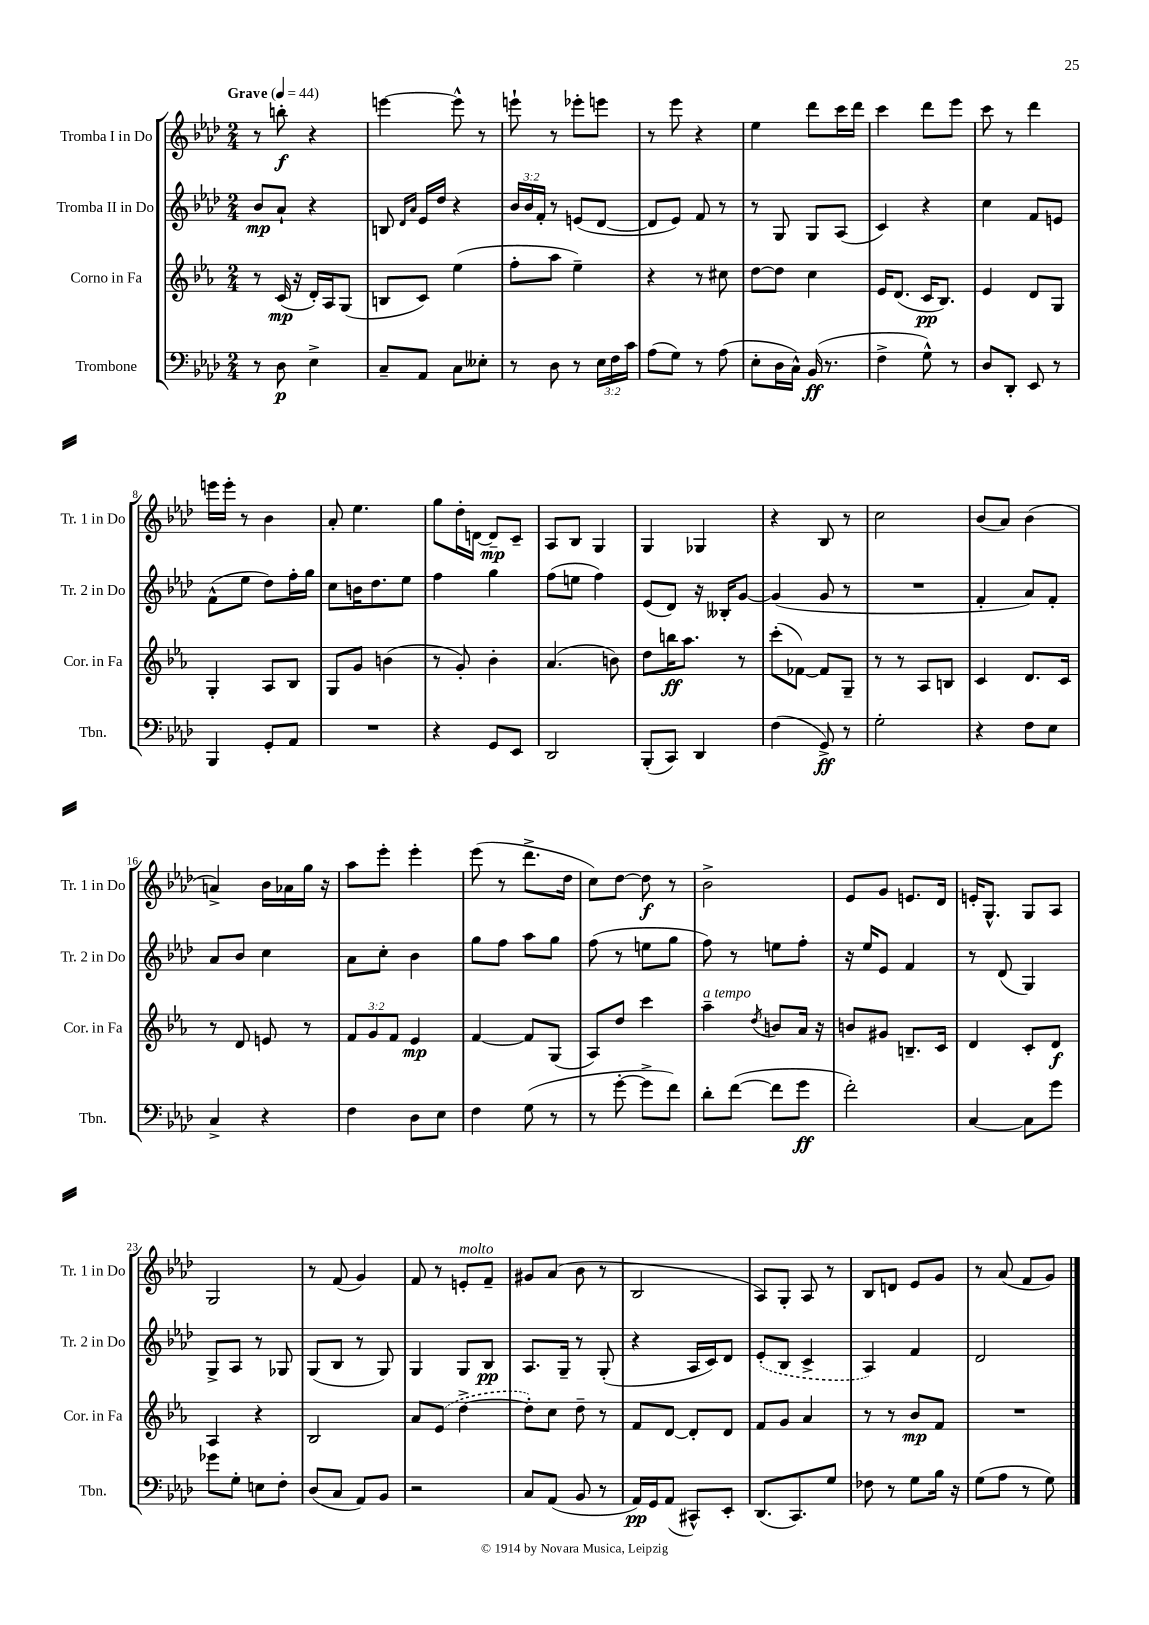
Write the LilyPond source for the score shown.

<<
\new StaffGroup <<
\new Staff = "s0" \with { instrumentName = "Tromba I in Do" shortInstrumentName = "Tr. 1 in Do" } {
    \clef treble \key aes \major \numericTimeSignature \time 2/4 \tempo "Grave" 4 = 44
    r8 b''8-.\f r4 |
    e'''4~ e'''8-^ r8 |
    e'''8-! r8 ees'''8-. e'''8 |
    r8 ees'''8 r4 |
    ees''4 des'''8 c'''16 des'''16 |
    c'''4 des'''8 ees'''8 |
    c'''8 r8 des'''4 |
    e'''16 e'''16-. r8 bes'4 |
    aes'8-. ees''4. |
    g''8 des''16-. d'16~ d'8--\mp c'8-- |
    aes8 bes8 g4 |
    g4 ges4 |
    r4 bes8 r8 |
    c''2 |
    bes'8( aes'8) bes'4( |
    a'4->) bes'16 aes'16 g''16 r16 |
    aes''8 ees'''8-. ees'''4-. |
    ees'''8( r8 des'''8.-> des''16 |
    c''8) des''8~ des''8\f r8 |
    bes'2-> |
    ees'8 g'8 e'8. des'16 |
    e'16-. g8.-^ g8 aes8 |
    g2 |
    r8 f'8( g'4) |
    f'8 r8 e'8-.^\markup { \italic "molto" } f'8-- |
    gis'8 aes'8( bes'8 r8 |
    bes2 |
    aes8) g8-. aes8 r8 |
    bes8 d'8 ees'8 g'8 |
    r8 aes'8( f'8 g'8) \bar "|." |
}
\new Staff = "s1" \with { instrumentName = "Tromba II in Do" shortInstrumentName = "Tr. 2 in Do" } {
    \clef treble \key aes \major \numericTimeSignature \time 2/4 \override Staff.TupletNumber.text = #tuplet-number::calc-fraction-text
    bes'8\mp aes'8-! r4 |
    b8 \grace { des'16 aes'16 } ees'16 des''16 r4 |
    \tuplet 3/2 { bes'16 bes'16 f'16-. } r8 e'8( des'8~ |
    des'8 ees'8) f'8 r8 |
    r8 g8 g8 aes8( |
    c'4) r4 |
    c''4 f'8 e'8 |
    f'8-^( ees''8 des''8) f''16-. g''16 |
    c''8 b'16 des''8. ees''8 |
    f''4 g''4 |
    f''8( e''8 f''4) |
    ees'8( des'8) r16 beses16-. g'8~ |
    g'4( g'8 r8 |
    R2 |
    f'4-. aes'8) f'8-. |
    aes'8 bes'8 c''4 |
    aes'8 c''8-. bes'4 |
    g''8 f''8 aes''8 g''8 |
    f''8( r8 e''8 g''8 |
    f''8) r8 e''8 f''8-. |
    r16 ees''16 ees'8 f'4 |
    r8 des'8( g4) |
    g8-> aes8 r8 ges8 |
    g8( bes8 r8 g8) |
    g4 g8 bes8\pp |
    aes8. g16-- r8 g8-.( |
    r4 aes16 c'16) des'8 |
    \once \slurDashed ees'8-.( bes8 c'4-> |
    aes4) f'4 |
    des'2 \bar "|." |
}
\new Staff = "s2" \with { instrumentName = "Corno in Fa" shortInstrumentName = "Cor. in Fa" } {
    \clef treble \key ees \major \numericTimeSignature \time 2/4 \override Staff.TupletNumber.text = #tuplet-number::calc-fraction-text
    r8 c'16\mp( r16 d'16-.) aes16 g8( |
    b8 c'8) ees''4( |
    f''8-. aes''8 ees''4--) |
    r4 r8 cis''8 |
    d''8~ d''8 c''4 |
    ees'16 d'8.( c'16\pp bes8.) |
    ees'4 d'8 g8 |
    g4-. aes8 bes8 |
    g8 g'8 b'4( |
    r8 g'8-.) bes'4-. |
    aes'4.( b'8) |
    d''8 b''16\ff aes''8. r8 |
    c'''8-.( fes'8~) fes'8 g8-- |
    r8 r8 aes8 b8 |
    c'4 d'8. c'16 |
    r8 d'8 e'8 r8 |
    \tuplet 3/2 { f'8 g'8 f'8 } ees'4\mp |
    f'4~ f'8 g8( |
    aes8) d''8 c'''4 |
    aes''4--^\markup { \italic "a tempo" } \acciaccatura { d''8 } b'8 aes'16 r16 |
    b'8 gis'8 b8.-- c'16 |
    d'4 c'8-. d'8\f |
    aes4 r4 |
    bes2 |
    aes'8 \once \slurDashed ees'8( d''4~-> |
    d''8-.) c''8 d''8-- r8 |
    f'8 d'8~ d'8-. d'8 |
    f'8 g'8 aes'4 |
    r8 r8 bes'8\mp f'8 |
    R2 \bar "|." |
}
\new Staff = "s3" \with { instrumentName = "Trombone" shortInstrumentName = "Tbn." } {
    \clef bass \key aes \major \numericTimeSignature \time 2/4 \override Staff.TupletNumber.text = #tuplet-number::calc-fraction-text
    r8 des8\p ees4-> |
    c8-- aes,8 c8 eeses8-. |
    r8 des8 r8 \tuplet 3/2 { ees16 f16 c'16 } |
    aes8( g8) r8 aes8( |
    ees8-. des16 c16-^) bes,16\ff( r8. |
    f4-> g8-^) r8 |
    des8 des,8-. ees,8 r8 |
    bes,,4 g,8-. aes,8 |
    R2 |
    r4 g,8 ees,8 |
    des,2 |
    bes,,8-.( c,8) des,4 |
    f4( g,8->\ff) r8 |
    g2-. |
    r4 f8 ees8 |
    c4-> r4 |
    f4 des8 ees8 |
    f4 g8( r8 |
    r8 g'8~-. g'8-> f'8) |
    des'8-. f'8~( f'8 g'8\ff |
    f'2-.) |
    c4~ c8 g'8 |
    ges'8 g8-. e8 f8-. |
    des8( c8 aes,8) bes,8 |
    r2 |
    c8 aes,8( bes,8 r8 |
    aes,16\pp) g,16 aes,8( cis,8-^) ees,8-. |
    des,8.( c,8.) g8 |
    fes8 r8 g8 bes16 r16 |
    g8( aes8 r8 g8) \bar "|." |
}
>>
>>
